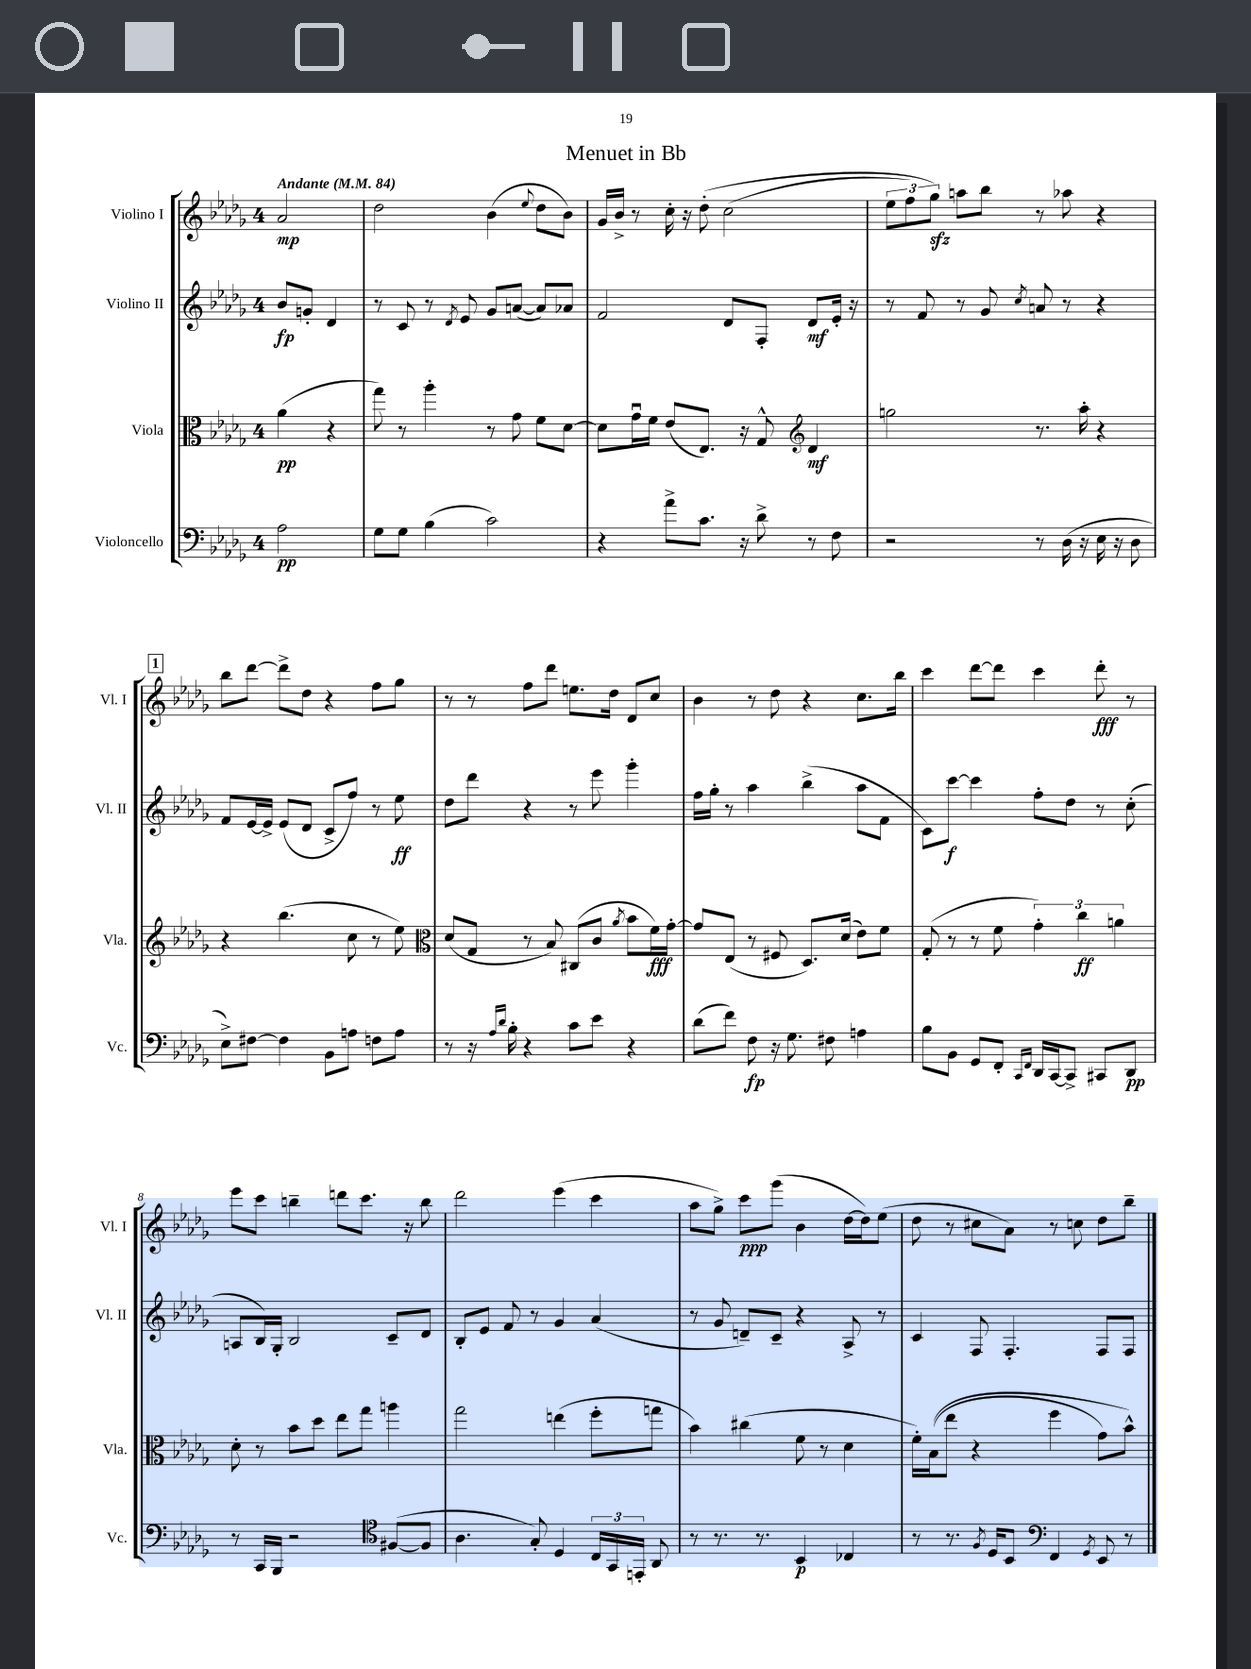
\header { title = "Menuet in Bb" }
<<
\new StaffGroup <<
\new Staff = "s0" \with { instrumentName = "Violino I" shortInstrumentName = "Vl. I" } {
    \clef treble \key des \major \once \override Staff.TimeSignature.style = #'single-digit \time 4/4 \partial 2 \tempo "Andante" 4 = 84
    \autoBeamOff aes'2\mp |
    des''2 bes'4( \appoggiatura { ees''8 } des''8[ bes'8]) |
    ges'16[ bes'16]-> r8 c''16-. r16 des''8-.\( c''2( |
    \tuplet 3/2 { ees''8[ f''8) ges''8]\sfz\) } a''8[ bes''8] r8 aes''8 r4 |
    \mark \markup { \box "1" } bes''8[ des'''8]~ des'''8[-> des''8] r4 f''8[ ges''8] |
    r8 r8 f''8[ des'''8] e''8.[ des''16] des'8[ c''8] |
    bes'4 r8 des''8 r4 c''8.[ bes''16] |
    c'''4 des'''8[~ des'''8] c'''4 des'''8-.\fff r8 |
    ees'''8[ c'''8] b''4-- d'''8[ c'''8.] r16 b''8 |
    des'''2 ees'''4( c'''4 |
    aes''8[ ges''8]->) c'''8[\ppp ges'''8]( bes'4 des''16[~ des''16) ees''8]( |
    des''8 r8 cis''8[ aes'8]) r8 c''8 des''8[ bes''8]-- \bar "|." |
}
\new Staff = "s1" \with { instrumentName = "Violino II" shortInstrumentName = "Vl. II" } {
    \clef treble \key des \major \once \override Staff.TimeSignature.style = #'single-digit \time 4/4 \partial 2
    \autoBeamOff bes'8[\fp g'8]-. des'4 |
    r8 c'8 r8 \acciaccatura { des'8 } ees'8 ges'8[ a'8]~( a'8[) aes'8] |
    f'2 des'8[ f8]-. des'8[\mf ees'16]-. r16 |
    r8 f'8 r8 ges'8 \acciaccatura { c''8 } a'8 r8 r4 |
    \mark \markup { \box "1" } f'8[ ees'16~ ees'16]-> ees'8[( des'8] c'8[-> f''8]) r8 ees''8\ff |
    des''8[ des'''8] r4 r8 ees'''8 ges'''4-. |
    f''16[ ges''16]-. r8 aes''4 bes''4->( aes''8[ f'8] |
    c'8[) c'''8]~\f c'''4 f''8[-. des''8] r8 c''8-.( |
    a8[ bes16) ges16]-. bes2 c'8[-- des'8] |
    bes8[-. ees'8] f'8 r8 ges'4 aes'4( |
    r8 ges'8 d'8[--) c'8]-- r4 aes8-> r8 |
    c'4 f8 f4.-. f8[ f8] \bar "|." |
}
\new Staff = "s2" \with { instrumentName = "Viola" shortInstrumentName = "Vla." } {
    \clef alto \key des \major \once \override Staff.TimeSignature.style = #'single-digit \time 4/4 \partial 2
    \autoBeamOff aes'4\pp( r4 |
    ges''8) r8 aes''4-. r8 ges'8 f'8[ des'8]~ |
    des'8[ ges'16\downbow f'16] ees'8[( ees8.]) r16 ges8-^ \clef treble des'4\mf |
    g''2 r8. aes''16-. r4 |
    \mark \markup { \box "1" } r4 bes''4.( c''8 r8 ees''8) |
    \clef alto des'8[( ges8] r8 bes8) cis8[( c'8] \acciaccatura { aes'8 } bes'8[ f'16\fff) ges'16]~-. |
    ges'8[ ees8]( r8 fis8 des8.[) des'16]( ees'8[) f'8] |
    ges8-.( r8 r8 f'8 \tuplet 3/2 { ges'4-.) c''4\ff a'4 } |
    des'8-. r8 bes'8[ des''8] ees''8[ ges''8] a''4 |
    ges''2 e''4( f''8[-. g''8] |
    bes'4) cis''4( f'8 r8 des'4 |
    f'16[-.) bes16(\( ees''8] r4 f''4 ges'8[) bes'8]-^\) \bar "|." |
}
\new Staff = "s3" \with { instrumentName = "Violoncello" shortInstrumentName = "Vc." } {
    \clef bass \key des \major \once \override Staff.TimeSignature.style = #'single-digit \time 4/4 \partial 2
    \autoBeamOff aes2\pp |
    ges8[ ges8] bes4( c'2) |
    r4 aes'8[-> c'8.] r16 des'8-> r8 f8 |
    r2 r8 des16( r16 ees16 r16 des8 |
    \mark \markup { \box "1" } ees8[->) fis8]~ fis4 bes,8[ a8] f8[ a8] |
    r8 r16 \grace { aes16[ des'16] } bes16-. r4 c'8[ ees'8] r4 |
    des'8[( f'8]) f8\fp r16 ges8. fis8 a4 |
    bes8[ bes,8] ges,8[ f,8]-. \grace { c,16[ f,16] } des,16[ c,16~ c,8]-> cis,8[ des,8]\pp |
    r8 c,16[ bes,,16] r2 \clef tenor fis8[~( fis8] |
    aes4. ges8-.) des4 \tuplet 3/2 { c16[ ges,16 e,16]-. } aes,8 |
    r8 r8. r8. bes,4\p ces4 |
    r8 r8. \acciaccatura { f8 } des16[ bes,8] \clef bass f,4 \acciaccatura { ges,8 } ees,8 r8 \bar "|." |
}
>>
>>
